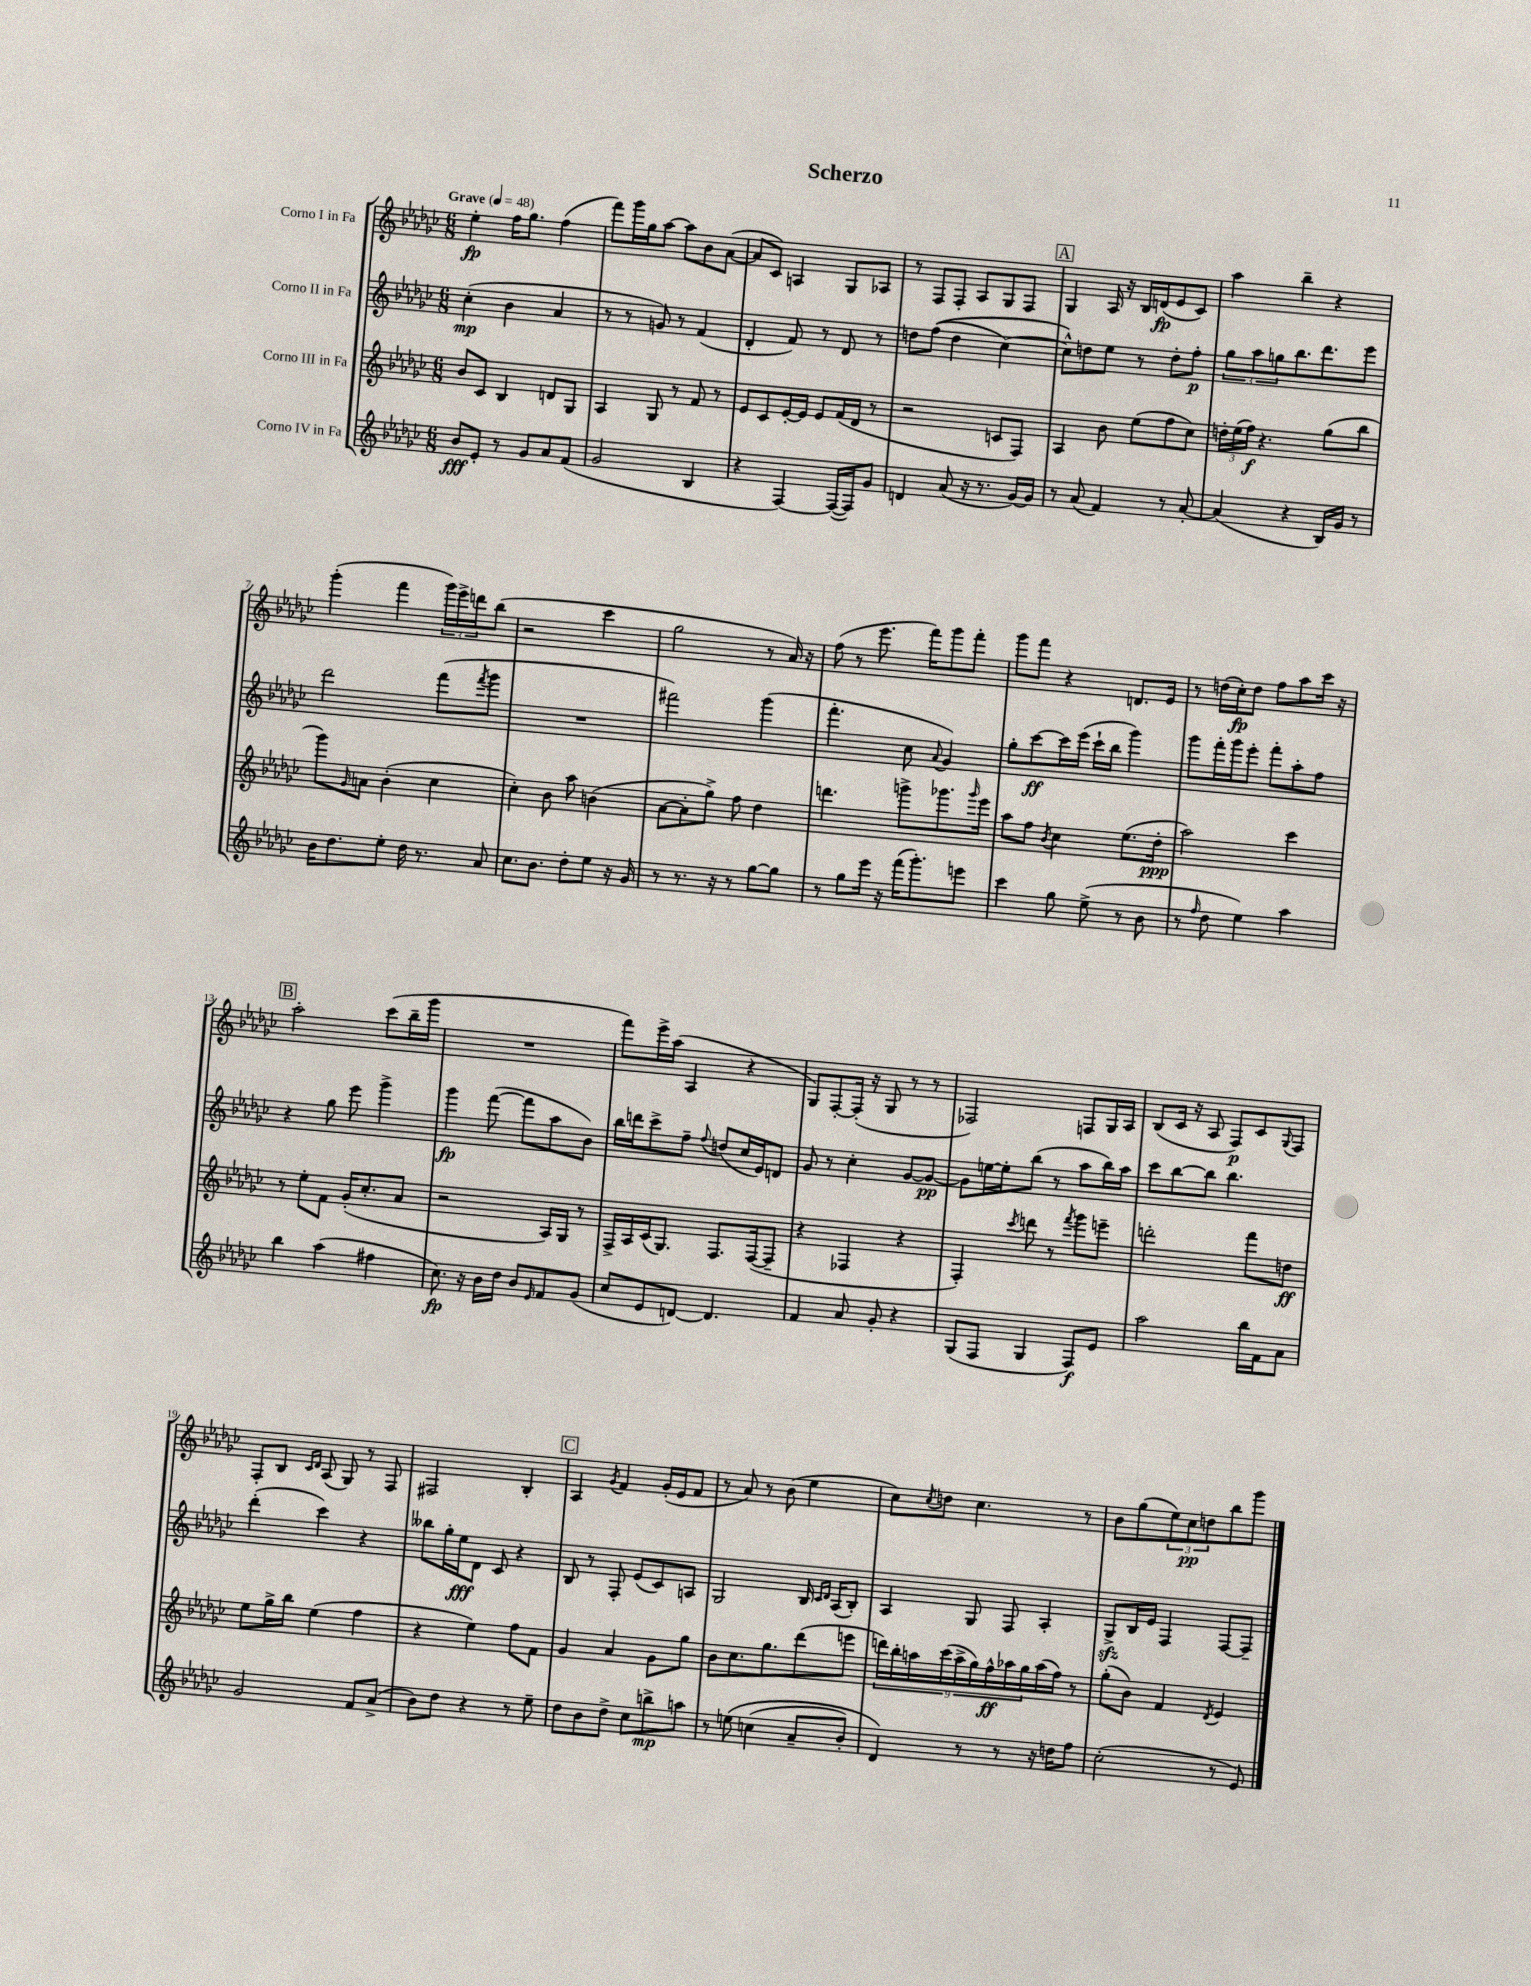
\header { title = "Scherzo" }
<<
\new StaffGroup <<
\new Staff = "s0" \with { instrumentName = "Corno I in Fa" } {
    \clef treble \key ges \major \numericTimeSignature \time 6/8 \tempo "Grave" 4 = 48
    ees''4-.\fp f''16 ges''8. f''4( |
    f'''8) ges'''16 ges''16 aes''8~ aes''8 bes'8 aes'8~( |
    aes'8 ces'8) a4 ges8 aes8 |
    r8 f8 f8-. aes8 ges8 f8 |
    \mark \markup { \box "A" } ges4 aes16 r16 bes16 d'16\fp( ees'8 ces'8) |
    aes''4 bes''4-- r4 |
    ges'''4-.( f'''4 \tuplet 3/2 { ges'''16) ees'''16-> d'''16 } bes''8( |
    r2 ces'''4 |
    ges''2 r8 aes'16) r16 |
    f''8( r8 ees'''8. f'''16) ges'''8 f'''8-. |
    ges'''8 f'''8 r4 d'8. ees'16 |
    r8 d''16( ces''16-.\fp) d''8 f''8 aes''8 ces'''16 r16 |
    \mark \markup { \box "B" } aes''2-. ces'''8( bes''16-- ges'''16 |
    R2. |
    f'''8) ees'''16-> aes''16( aes4 r4 |
    ges8) f8~-. f16-.( r16 ges8 r8 r8 |
    fes2) f8 ges16 aes16 |
    bes8( ces'16 r16 aes8 f8\p) ces'8 \appoggiatura { ges8 } f8 |
    f8-. bes8 \grace { ces'16 des'16 } aes8( ges8) r8 f8 |
    fis2 bes4-. |
    \mark \markup { \box "C" } aes4 \acciaccatura { ges'8 } f'4 ges'16-.( ees'16 f'8 |
    r8 aes'8) r8 bes'8( ees''4 |
    ces''8) \acciaccatura { ces''8 } d''8 ces''4. r8 |
    bes'8 ges''8( \tuplet 3/2 { ees''8) ces''8\pp d''8 } bes''8 ges'''8 \bar "|." |
}
\new Staff = "s1" \with { instrumentName = "Corno II in Fa" } {
    \clef treble \key ges \major \numericTimeSignature \time 6/8
    ces''4-.\mp( bes'4 aes'4 |
    r8 r8 g'8) r8 f'4( |
    des'4-. f'8) r8 des'8 r8 |
    d''8 f''8(\( d''4 ces''4~) |
    \mark \markup { \box "A" } ces''8-^\) d''8 ees''8 r8 d''8-. f''8-.\p |
    \tuplet 3/2 { ges''8 aes''8 g''8 } bes''8. des'''8. ees'''8 |
    des'''2 f'''8( \acciaccatura { f'''8 } ges'''8 |
    R2. |
    fis'''2) ges'''4( |
    f'''4.-. ces''8 \appoggiatura { aes'8 } ges'4) |
    ges''8-. ces'''8~\ff ces'''16 ees'''16( ces'''16-! bes''16 ges'''4) |
    ges'''8 f'''16-. ges'''16 ees'''8-. f'''8-. aes''8-. f''8 |
    \mark \markup { \box "B" } r4 ges''8 ees'''8 ges'''4-> |
    ges'''4\fp f'''8~( f'''8 aes''8 bes'8) |
    bes''16 d'''16 ces'''8-> f''8-- \appoggiatura { f''8 } d''8( ces''16 ees'16) d'8 |
    ges'8 r8 ces''4-. ges'8~ ges'8~\pp |
    ges'8 e''16~ e''16-. bes''8( r8 aes''8 bes''16) aes''16 |
    ces'''8 bes''8~ bes''8 bes''4. |
    des'''4-.( ces'''4) r4 |
    beses''8 ges''16-. ees''16\fff des'8 ces'8 r4 |
    \mark \markup { \box "C" } bes8 r8 f8-. ees'8( ces'8) a8 |
    ges2 bes16 \grace { ces'16 des'16 } aes16( bes8-.) |
    aes4 ges8 f8 aes4-. |
    ges8->\sfz bes16 ees'16 f4 f8~ f8-- \bar "|." |
}
\new Staff = "s2" \with { instrumentName = "Corno III in Fa" } {
    \clef treble \key ges \major \numericTimeSignature \time 6/8
    bes'8 ces'8 bes4 d'8 ges8 |
    aes4 ges8 r8 f'8 r8 |
    ees'8 ces'8 ees'16~-. ees'16 ees'8 f'16( des'16 r8 |
    r2 c'8 f8) |
    \mark \markup { \box "A" } aes4 bes'8 ees''8( f''8 ces''8) |
    \tuplet 3/2 { d''16-. ees''16( f''16\f) } r4. ges''8( bes''8 |
    ges'''8) \grace { ges'16 } a'8 bes'4-.( ces''4 |
    ces''4-.) bes'8 aes''8 b'4( |
    aes'8~ aes'8-. ges''8->) f''8 des''4 |
    d'''4. g'''8-> ges'''8. \grace { ges'''16 } ees'''16 |
    aes''8 f''8 \acciaccatura { bes'8 } ces''4 ees''8.( des''16-.\ppp |
    aes''2) ces'''4 |
    \mark \markup { \box "B" } r8 ees''8-. f'8 ges'16-.( ces''8.-. aes'8 |
    r2 aes16) ges16 r8 |
    f16-> aes16 ces'16( ges8.) f8. f16~( f8-- |
    r4 fes4 r4 |
    f4-.) \acciaccatura { ces'''8 } d'''8 r8 \acciaccatura { f'''8 } ges'''8 e'''8-- |
    d'''2-. f'''8 d''8\ff |
    ees''8 ges''16-> bes''16 ees''4( f''4 |
    r4 ees''4) f''8 f'8 |
    \mark \markup { \box "C" } ges'4 aes'4 ges'8 ges''8 |
    bes'8 ces''8. ges''8. des'''8( e'''8 |
    \tuplet 9/8 { d'''16) bes''16-. a''16 ces'''16( a''16-> ges''16) f''16-^\ff aes''16 ges''16 } aes''16( f''16) r8 |
    ges''8-.( bes'8) f'4 \acciaccatura { des'8 } ees'4 \bar "|." |
}
\new Staff = "s3" \with { instrumentName = "Corno IV in Fa" } {
    \clef treble \key ges \major \numericTimeSignature \time 6/8
    bes'8\fff ees'8-. r8 ges'8 aes'8 f'8( |
    ges'2 bes4 |
    r4 f4~) f16~( f16) ges'8 |
    d'4 aes'8( r16 r8. ges'16~) ges'16 |
    \mark \markup { \box "A" } r8 aes'8( f'4) r8 aes'8~-. |
    aes'4( r4 bes16) ges'16 r8 |
    bes'16 des''8. ees''8-. des''16 r8. aes'8 |
    ces''8. bes'8. des''8-. ees''8 r16 ges'16 |
    r8 r8. r16 r8 ges''8~ ges''8 |
    r8 ges''8 ees'''16 r16 f'''16( ges'''8.-.) e'''8 |
    ces'''4 ges''8 ees''8->( r8 bes'8 |
    r8 \grace { f''16 } des''8 ees''4) aes''4 |
    \mark \markup { \box "B" } bes''4 aes''4( fis''4 |
    ces''8.\fp) r16 bes'16 des''16 bes'8 \grace { ees'16 } f'8 ges'8( |
    ces''8 ees'8 d'8~) d'4. |
    f'4 aes'8 ges'8-. r4 |
    ges8( f8 ges4 f8\f) ees'8 |
    aes''2 bes''16 f'16 aes'8 |
    ges'2 f'8 aes'8->( |
    bes'8) des''8 r4 r8 ees''8-- |
    \mark \markup { \box "C" } des''8 bes'8 des''8-> ces''8 b''8->\mp a''8 |
    r8 e''8\( c''4( aes'8-- bes'8-.) |
    des'4\) r8 r8 r16 d''16 f''8 |
    ces''2-.( r8 ees'8) \bar "|." |
}
>>
>>
